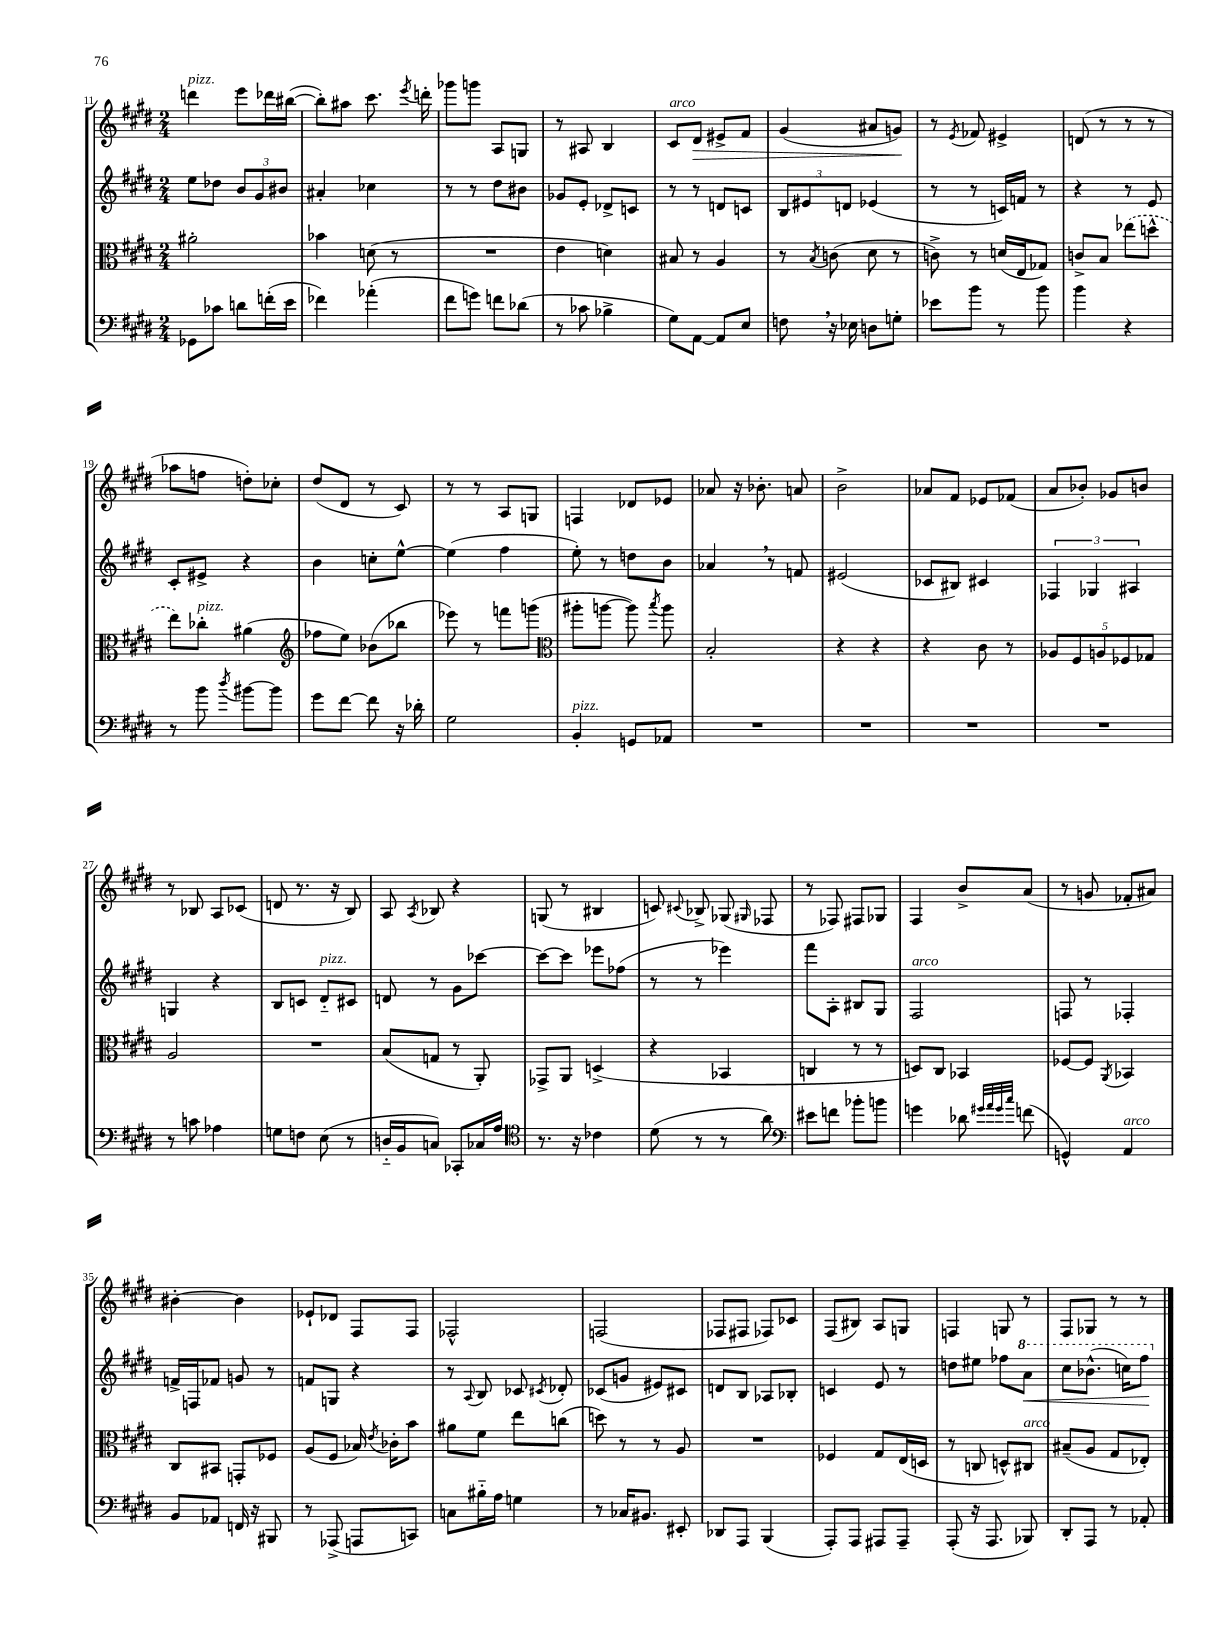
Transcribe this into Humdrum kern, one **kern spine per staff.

**kern	**kern	**kern	**dynam	**kern	**dynam
*part4	*part3	*part2	*part2	*part1	*part1
*staff4	*staff3	*staff2	*staff2	*staff1	*staff1
*clefF4	*clefC3	*clefG2	*	*clefG2	*
*k[f#c#g#d#]	*k[f#c#g#d#]	*k[f#c#g#d#]	*	*k[f#c#g#d#]	*
*M2/4	*M2/4	*M2/4	*	*M2/4	*
=11	=11	=11	=11	=11	=11
!	!	!	!	!LO:TX:a:i:t=pizz.	!
8GG-X\L	2a#X'\	8ee\L	.	4dddn\	.
8c-X\J	.	8dd-X\J	.	.	.
8dn\L	.	12b/L	.	8eee\L	.
.	.	12g#/	.	.	.
(16fn'\L	.	.	.	16ddd-X\L	.
.	.	12b#X/J	.	.	.
16e\JJ	.	.	.	([16bb#X\JJ	.
=12	=12	=12	=12	=12	=12
4f-X\)	4b-X\	4a#X'/	.	8bb#'\L])	.
.	.	.	.	8aa#X\J	.
(4a-X'\	(8dn\	4cc-X\	.	8.ccc#\	.
.	8r	.	.	.	.
.	.	.	.	8qeee/	.
.	.	.	.	16dddn'\	.
=13	=13	=13	=13	=13	=13
8f#\L	2r	8r	.	8ggg-X\L	.
8gn\J)	.	8r	.	8gggn\J	.
8fn\L	.	8dd#\L	.	8A/L	.
(8d-X\J	.	8b#X\J	.	8Gn/J	.
=14	=14	=14	=14	=14	=14
8r	4e\	8g-X/L	.	8r	.
8c-X\	.	8e'/J	.	8A#X/	.
4B-X^\	4dn\)	8d-X^/L	.	4B/	.
.	.	8cn/J	.	.	.
=15	=15	=15	=15	=15	=15
!	!	!	!	!LO:TX:a:i:t=arco	!
8G#\L)	8B#X/	8r	.	8c#/L	.
!	!	!	!	!	!LO:HP:b
[8AA\J	8r	8r	.	8d#/J	>
8AA/L]	4A/	8dn/L	.	8e#X^/L	.
8E/J	.	8cn/J	.	8f#/J	.
=16	=16	=16	=16	=16	=16
8Fn,\	8r	12B/L	.	(4g#/	.
.	.	12e#X/	.	.	.
.	8qB/	.	.	.	.
16r	(8cn\	.	.	.	.
.	.	12dn/J	.	.	.
16E-X\	.	.	.	.	.
8Dn\L	8d#\	(4e-X/	.	8a#X/L	.
8Gn'\J	8r	.	.	8gn/J)	.
.	.	.	.	.	]
=17	=17	=17	=17	=17	=17
8e-X\L	8cn^\)	8r	.	8r	.
.	.	.	.	8qe/	.
8b\J	8r	8r	.	8f-X/	.
8r	(16dn/LL	16cn/LL)	.	4e#X^/	.
.	16E/J	16fn/JJ	.	.	.
8b\	8G-X/J)	8r	.	.	.
=18	=18	=18	=18	=18	=18
4b\	8cn^/L	4r	.	(8dn/	.
.	8B/J	.	.	8r	.
4r	(8ee-X\L	8r	.	8r	.
.	8ddn^^\J	8e/	.	8r	.
!!LO:LB:g=z
=19	=19	=19	=19	=19	=19
8r	8ee\L)	8c#'/L	.	8aa-X\L	.
!	!LO:TX:a:i:t=pizz.	!	!	!	!
8b\	8cc-X'\J	8e#X^/J	.	8ffn\J	.
8qdd#/	.	.	.	.	.
[8b#X\L	(4a#X\	4r	.	8ddn'\L)	.
8b#\J]	.	.	.	8cc-X'\J	.
=20	=20	=20	=20	=20	=20
*	*clefG2	*	*	*	*
8g#\L	8ff-X\L	4b\	.	(8dd#/L	.
[8f#\J	8ee\J)	.	.	8d#/J	.
8f#\]	(8b-X\L	8ccn'\L	.	8r	.
16r	8bb-X\J	[8ee^^\J	.	8c#/)	.
16d-X'\	.	.	.	.	.
=21	=21	=21	=21	=21	=21
2G#\	8eee-X\)	(4ee\]	.	8r	.
.	8r	.	.	8r	.
.	8fffn\L	4ff#\	.	8A/L	.
.	(8gggn\J	.	.	8Gn/J	.
=22	=22	=22	=22	=22	=22
*	*clefC3	*	*	*	*
!LO:TX:a:i:t=pizz.	!	!	!	!	!
4BB'/	8aa#X'\L	8ee'\)	.	4Fn/	.
.	[8aan\J	8r	.	.	.
8GGn/L	8aa\])	8ddn\L	.	8d-X/L	.
.	8qbb/	.	.	.	.
8AA-X/J	8aa\	8b\J	.	8e-X/J	.
=23	=23	=23	=23	=23	=23
2r	2B'/	4a-X,/	.	8a-X/	.
.	.	.	.	16r	.
.	.	.	.	8.b-X'\	.
.	.	8r	.	.	.
.	.	8fn/	.	8an/	.
=24	=24	=24	=24	=24	=24
2r	4r	(2e#X/	.	2b^\	.
.	4r	.	.	.	.
=25	=25	=25	=25	=25	=25
2r	4r	8c-X/L	.	8a-X/L	.
.	.	8B#X/J)	.	8f#/J	.
.	8c#\	4c#X/	.	8e-X/L	.
.	8r	.	.	(8f-X/J	.
=26	=26	=26	=26	=26	=26
2r	10A-X/L	6F-X/	.	8a/L	.
.	10F#/	.	.	.	.
.	.	.	.	8b-X'/J)	.
.	.	6G-X/	.	.	.
.	10An/	.	.	.	.
.	.	.	.	8g-X/L	.
.	10F-X/	.	.	.	.
.	.	6A#X/	.	.	.
.	.	.	.	8bn/J	.
.	10G-X/J	.	.	.	.
!!LO:LB:g=z
=27	=27	=27	=27	=27	=27
8r	2A/	4Gn/	.	8r	.
8cn\	.	.	.	8B-X/	.
4A-X\	.	4r	.	8A/L	.
.	.	.	.	(8c-X/J	.
=28	=28	=28	=28	=28	=28
8Gn\L	2r	8B/L	.	8dn/	.
8Fn\J	.	8cn/J	.	8.r	.
!	!	!LO:TX:a:i:t=pizz.	!	!	!
(8E\	.	8d#/L	.	.	.
.	.	.	.	16r	.
8r	.	8c#X/J	.	8B/)	.
=29	=29	=29	=29	=29	=29
16Dn/LL	(8B/L	8dn/	.	8A/	.
16BB/J	.	.	.	.	.
.	.	.	.	8qA/	.
8Cn/J)	8Gn/J	8r	.	8B-X/	.
8CC-X'/L	8r	8g#\L	.	4r	.
16C-X/L	8AA'/)	[8ccc-X\J	.	.	.
16A/JJ	.	.	.	.	.
=30	=30	=30	=30	=30	=30
*clefC4	*	*	*	*	*
8.r	8GG-X^/L	8ccc-\L_	.	(8Gn/	.
.	8AA/J	8ccc-\J]	.	8r	.
16r	.	.	.	.	.
4c-X\	(4Dn^/	8eee-X\L	.	4B#X/	.
.	.	(8ff-X\J	.	.	.
=31	=31	=31	=31	=31	=31
(8d#\	4r	8r	.	8cn/)	.
.	.	.	.	8qqc#X/	.
8r	.	8r	.	8B-X^/	.
8r	4BB-X/	4eee-X\)	.	(8G-X/	.
.	.	.	.	16qqG#X/	.
8a\)	.	.	.	8F-X/	.
=32	=32	=32	=32	=32	=32
*clefF4	*	*	*	*	*
8e#X\L	4Cn/	8fff#\L	.	8r	.
8fn\J	.	8A'\J	.	8F-X/)	.
8b-X'\L	8r	8B#X/L	.	8F#X/L	.
8bn\J	8r	8G#/J	.	8G-X/J	.
=33	=33	=33	=33	=33	=33
!	!	!LO:TX:a:i:t=arco	!	!	!
4gn\	8Dn/L)	2F#/	.	4F#/	.
.	8C#/J	.	.	.	.
8d-X\	4BB-X/	.	.	8b^/L	.
32qqg#X/LLL	.	.	.	.	.
32qqa/	.	.	.	.	.
32qqg#/	.	.	.	.	.
32qqcc#/JJJ	.	.	.	.	.
(8fn\	.	.	.	(8a/J	.
=34	=34	=34	=34	=34	=34
4GGn^^/)	[8F-X/L	8Fn/	.	8r	.
.	8F-/J]	8r	.	8gn/	.
.	8qAA/	.	.	.	.
!LO:TX:a:i:t=arco	!	!	!	!	!
4AA/	4BB-X/	4F-X'/	.	8f-X'/L	.
.	.	.	.	8a#X/J)	.
!!LO:LB:g=z
=35	=35	=35	=35	=35	=35
8BB/L	8C#/L	16fn^/LL	.	[4b#X'\	.
.	.	16Fn/J	.	.	.
8AA-X/J	8BB#X/J	8f-X/J	.	.	.
16FFn/	8GGn'/L	8gn/	.	4b#\]	.
16r	.	.	.	.	.
8BBB#X/	8F-X/J	8r	.	.	.
=36	=36	=36	=36	=36	=36
8r	(8A/L	8fn/L	.	8e-X`/L	.
(8AAA-X^/	8F#/J	8Gn/J	.	8d-X/J	.
8AAAn/L	16B-X/)	4r	.	8F#/L	.
.	8qe/	.	.	.	.
.	16c-X'\KL	.	.	.	.
8CCn/J)	8b\J	.	.	8F#/J	.
=37	=37	=37	=37	=37	=37
8Cn\L	8a#X\L	8r	.	2F-X^^/	.
.	.	8qqA/	.	.	.
16B#X\L	8f#\J	8B/	.	.	.
16A\JJ	.	.	.	.	.
4Gn\	8ee\L	8c-X/	.	.	.
.	.	8qc#X/	.	.	.
.	(8ccn\J	8d-X'/	.	.	.
=38	=38	=38	=38	=38	=38
8r	8ddn\)	(8c-X/L	.	(2Fn/	.
16C-X/KL	8r	8gn/J	.	.	.
8.BB#X/J	.	.	.	.	.
.	8r	8e#X/L)	.	.	.
8EE#X'/	8A/	8c#X/J	.	.	.
=39	=39	=39	=39	=39	=39
8DD-X/L	2r	8dn/L	.	8F-X/L	.
8AAA/J	.	8B/J	.	8F#X/J	.
(4BBB/	.	8A-X/L	.	8F-X/L)	.
.	.	8B-X'/J	.	8c-X/J	.
=40	=40	=40	=40	=40	=40
8AAA'/L)	4F-X/	4cn/	.	(8F#/L	.
8AAA/J	.	.	.	8B#X/J)	.
8AAA#X/L	8G#/L	8e/	.	8A/L	.
8AAA#~/J	(16E/L	8r	.	8Gn/J	.
.	16Dn/JJ	.	.	.	.
=41	=41	=41	=41	=41	=41
(8AAA'/	8r	8ddn\L	.	4Fn/	.
16r	8Cn/	8ee#X\J	.	.	.
8.AAA/	.	.	.	.	.
.	8Dn^^/L)	8ff-X\L	.	8Gn/	.
*	*	*8va	*	*	*
!	!LO:TX:a:i:t=arco	!	!	!	!
8BBB-X/)	8C#X/J	8aa\J	.	8r	.
=42	=42	=42	=42	=42	=42
!	!	!	!LO:HP:b	!	!
8DD#'/L	(8B#X~/L	8ccc#\L	<	8F#/L	.
8AAA/J	8A/J	(8.bb-X^^\J	.	8G-X/J	.
8r	8G#/L	.	.	8r	.
.	.	16cccn\KL)	.	.	.
8AA-X'/	8E-X'/J)	8fff#\J	.	8r	.
.	.	.	[	.	.
*	*	*X8va	*	*	*
==	==	==	==	==	==
*-	*-	*-	*-	*-	*-
